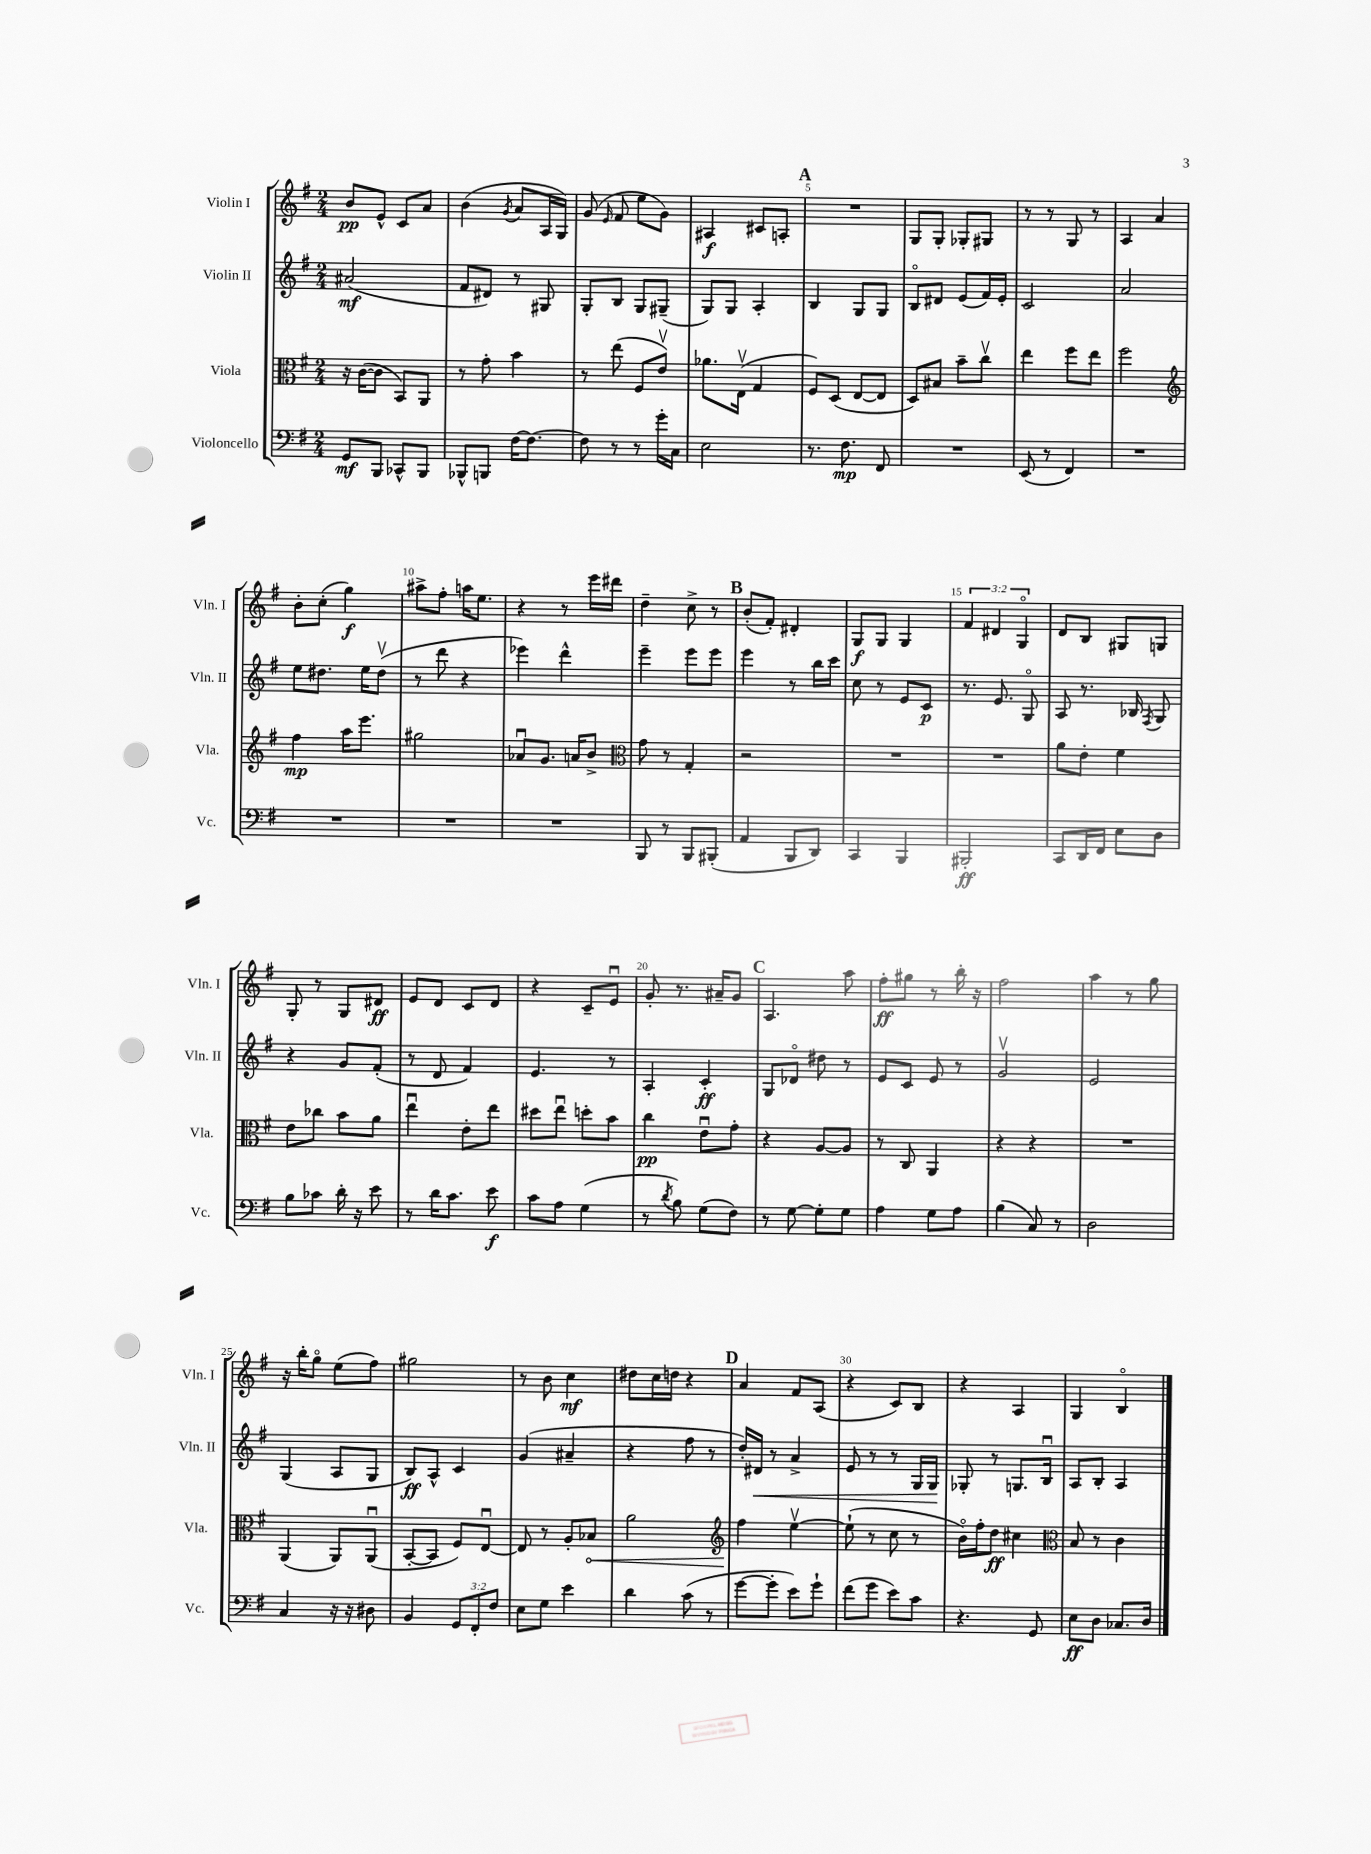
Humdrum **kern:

**kern	**kern	**kern	**kern
*staff4	*staff3	*staff2	*staff1
*clefF4	*clefC3	*clefG2	*clefG2
*k[f#]	*k[f#]	*k[f#]	*k[f#]
*M2/4	*M2/4	*M2/4	*M2/4
8GG	16r	(2a#	8b
.	([16c	.	.
8BBB	8c]	.	8e^^
8CC-^^	8BB)	.	8c
8BBB	8AA	.	8a
=	=	=	=
8BBB-^^	8r	8f#	(4b
8BBB	8g'	8d#)	.
.	.	.	8qg
[16F#	4b	8r	8a
8.F#_	.	.	.
.	.	8G#	16A
.	.	.	16G)
=	=	=	=
8F#]	8r	8G'	(8g
.	.	.	16qqe
8r	(8ee	8B	8f#
8r	8F#	8G	8ee
16g'	8ev)	(8G#~	8g)
16C	.	.	.
=	=	=	=
2E	8.a-	8G)	4A#
.	.	8G	.
.	(16Ev	.	.
.	4G	4A'	8c#
.	.	.	8A'
=	=	=	=
8.r	8F#)	4B	2r
.	(8D	.	.
8.F#	.	.	.
.	[8E	8G	.
8FF#	8E]	8G	.
=	=	=	=
2r	8D)	8Bo	8G
.	8B#	8d#	8G'
.	8b~	(8e	8G-'
.	8ccv	16f#)	8G#
.	.	16e'	.
=	=	=	=
(8EE	4ee	2c	8r
8r	.	.	8r
4FF#)	8ff#	.	8G
.	8ee	.	8r
=	=	=	=
2r	2ff#	2a	4A
.	.	.	4a
=	=	=	=
*	*clefG2	*	*
2r	4ff#	8ee	8b'
.	.	8.dd#	(8cc'
.	16aa	.	4gg)
.	8.eee	16ee	.
.	.	(8dd#v	.
=	=	=	=
2r	2gg#	8r	8aa#^
.	.	8ddd	8ff#'
.	.	4r	16aa
.	.	.	8.ee
=	=	=	=
2r	8a-u	4eee-)	4r
.	8.g	.	.
.	.	4ddd^^	8r
.	16a	.	.
.	8b^	.	16eee
.	.	.	16ddd#
=	=	=	=
*	*clefC3	*	*
8BBB	8g	4eee~	4dd~
8r	8r	.	.
8BBB	4G'	8eee	8cc^
(8BBB#'	.	8eee	8r
=	=	=	=
4AA	2r	4eee	(8b'
.	.	.	8f#')
8BBB	.	8r	4d#'
8DD)	.	16bb	.
.	.	16ccc	.
=	=	=	=
4CC	2r	8cc	8G
.	.	8r	8G
4BBB	.	8e	4G
.	.	8c	.
=	=	=	=
2BBB#'	2r	8.r	6f#
.	.	.	6d#
.	.	8.e	.
.	.	.	6Go
.	.	8Go	.
=	=	=	=
8CC	8a	8A	8d
16DD	8e'	8.r	8B
16FF#	.	.	.
8E	4f#	.	8G#
.	.	16B-	.
.	.	8qF#	.
8D	.	8G	8G
=	=	=	=
8B	8e	4r	8G'
8c-	8cc-	.	8r
16d'	8b	8g	8G
16r	.	.	.
8e	8a	(8f#'	8d#
=	=	=	=
8r	4eeu	8r	8e
16d	.	8d	8d
8.c	.	.	.
.	8e'	4f#)	8c
8e	8ee	.	8d
=	=	=	=
8c	8dd#	4.e	4r
8A	8eeu	.	.
(4G	8dd'	.	8c~
.	8b	8r	8eu
=	=	=	=
8r	4cc	4A'	8g'
8qd	.	.	.
8B)	.	.	8.r
(8G	8eu	4c'	.
.	.	.	16a#~
8F#)	8g'	.	8g
=	=	=	=
8r	4r	8G	4.A
[8G	.	8d-o	.
8G']	[8A	8dd#	.
8G	8A]	8r	8aa
=	=	=	=
4A	8r	8e	8ff#'
.	8C	8c	8gg#
8G	4AA	8e	8r
8A	.	8r	16bb'
.	.	.	16r
=	=	=	=
(4B	4r	2gv	2ff#
8C)	4r	.	.
8r	.	.	.
=	=	=	=
2D	2r	2e	4aa
.	.	.	8r
.	.	.	8gg
=	=	=	=
4C	(4AA	(4G	16r
.	.	.	16bb'
.	.	.	8ggo
16r	8AA)	8A	(8ee
16r	.	.	.
8D#	(8AAu	8G	8ff#)
=	=	=	=
4BB	[8BB'	8B)	2gg#
.	8BB]	8A^^	.
12GG	8F#)	4c	.
12FF#'	.	.	.
.	[8Eu	.	.
12F#	.	.	.
=	=	=	=
8E	8E]	(4g	8r
8G	8r	.	8b
4e	8A'	4a#~	4cc
.	8B-	.	.
=	=	=	=
4d	2a	4r	8dd#
.	.	.	16cc
.	.	.	16dd
(8c	.	8ff#	4r
8r	.	8r	.
=	=	=	=
*	*clefG2	*	*
[8g	4ff#	16dd')	4a
.	.	16d#	.
8g']	.	8r	.
8e)	[4eev	4a^	8f#
8g`	.	.	(8A
=	=	=	=
(8f#	(8ee`]	8e	4r
8g	8r	8r	.
8e)	8cc	8r	8c)
8c	8r	16G	8B
.	.	16G	.
=	=	=	=
4.r	16bo)	8G-'	4r
.	16ff#'	.	.
.	8dd	8r	.
.	4cc#	8.G	4A
8GG	.	.	.
.	.	16Bu	.
=	=	=	=
*	*clefC3	*	*
8E	8B	8A	4G
8D	8r	8B'	.
8.C-	4c	4A	4Bo
16D	.	.	.
==	==	==	==
*-	*-	*-	*-
